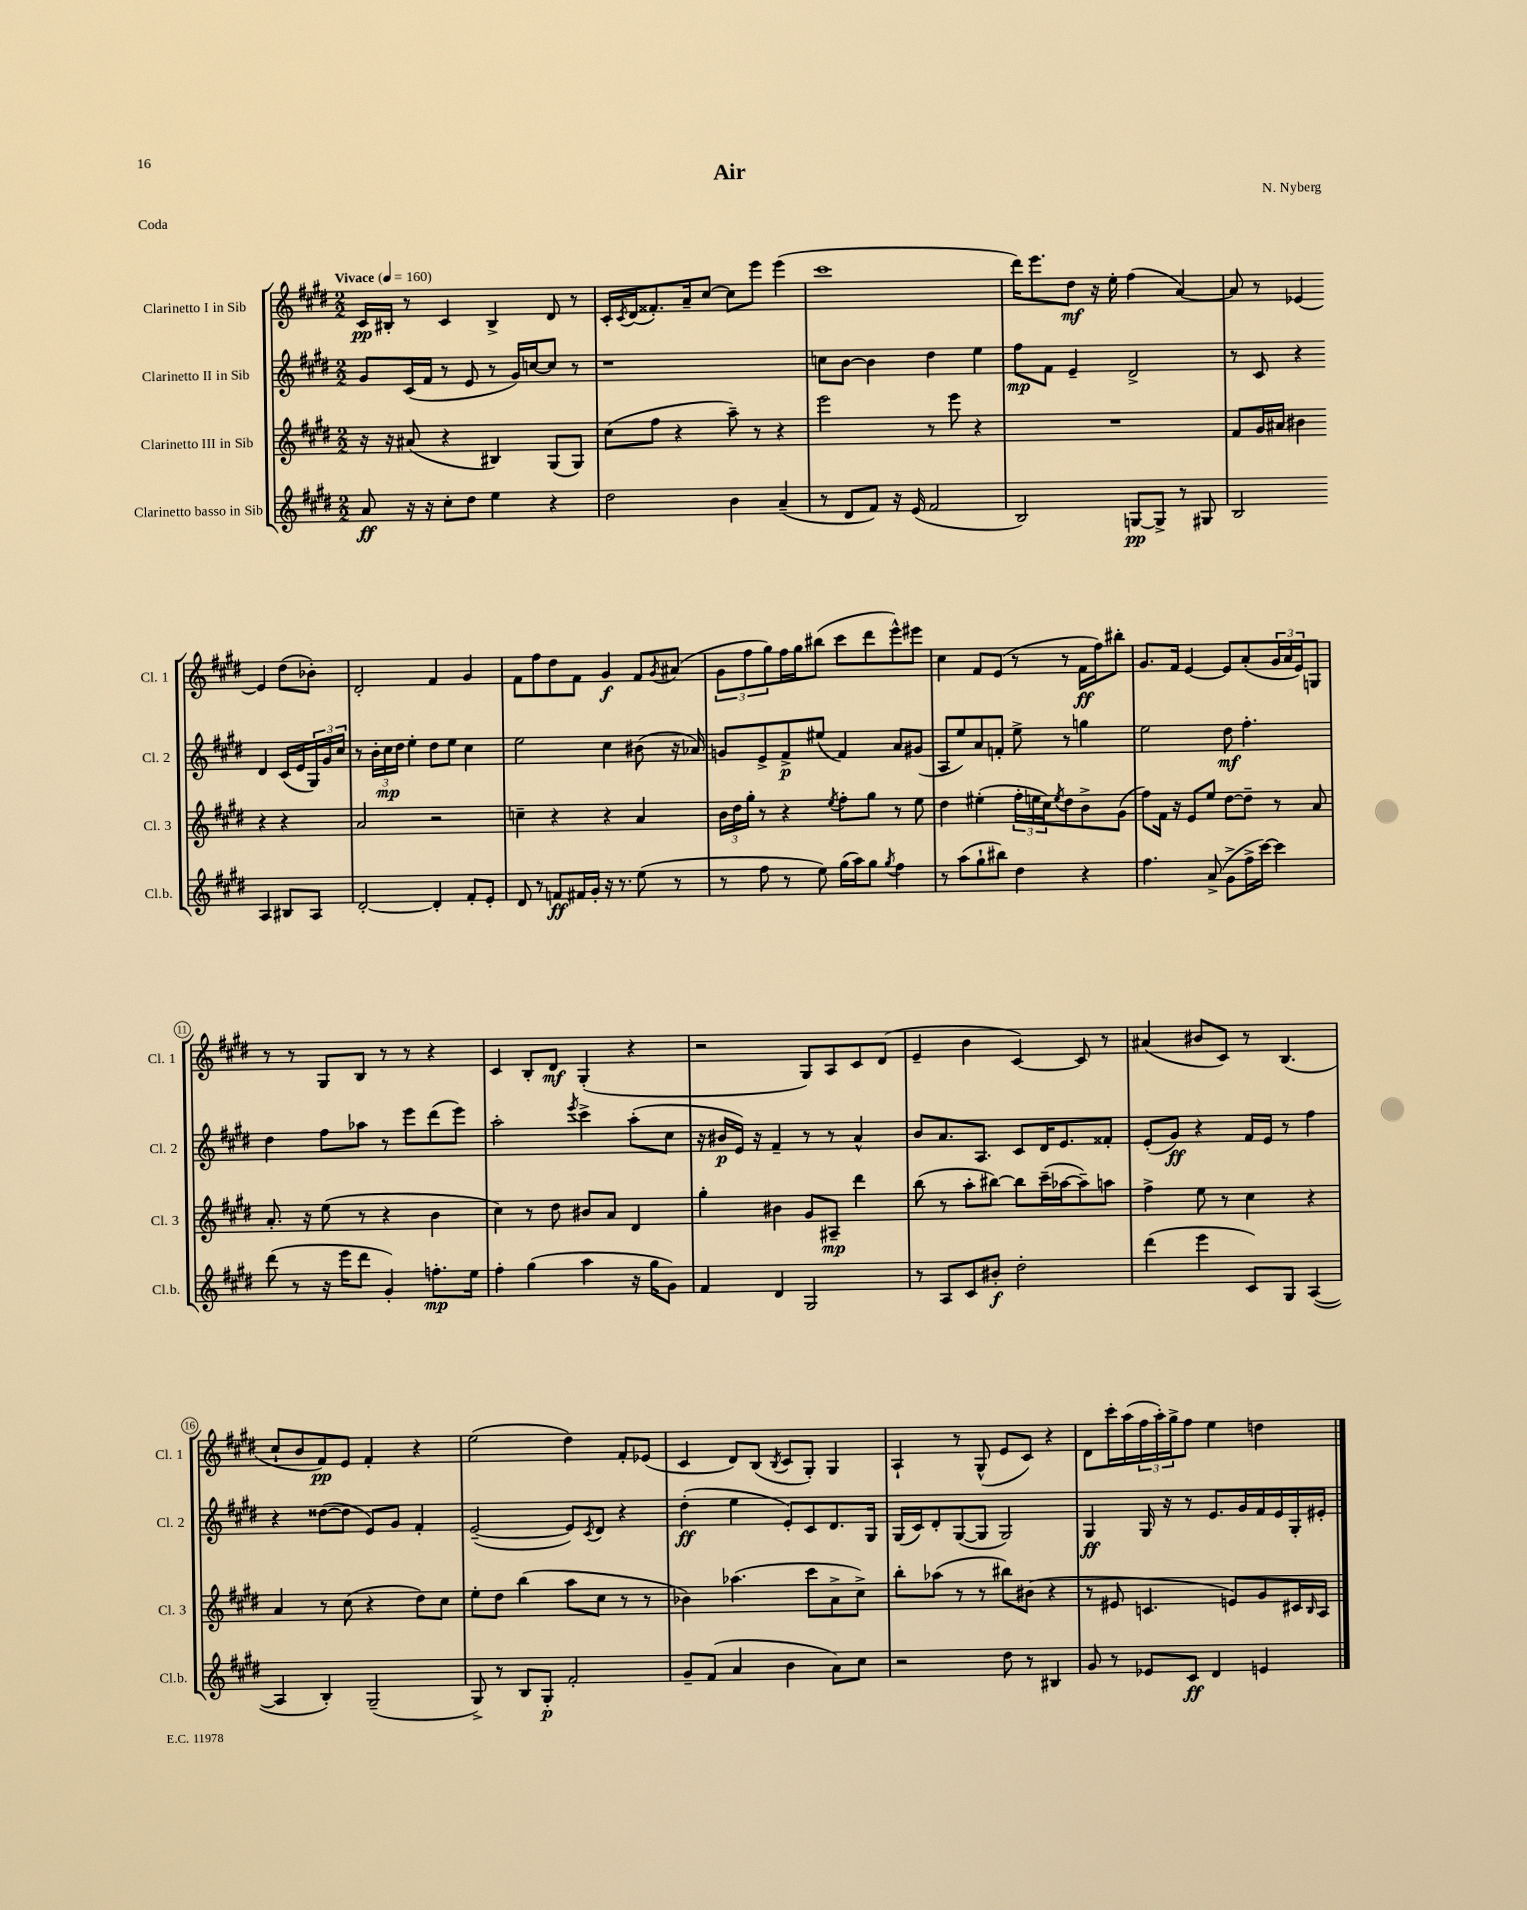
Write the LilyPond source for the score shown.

\header { title = "Air" composer = "N. Nyberg" piece = "Coda" }
<<
\new StaffGroup <<
\new Staff = "s0" \with { instrumentName = "Clarinetto I in Sib" shortInstrumentName = "Cl. 1" } {
    \clef treble \key e \major \numericTimeSignature \time 2/2 \tempo "Vivace" 4 = 160
    cis'16\pp bis16-. r8 cis'4 bis4-> dis'8 r8 |
    cis'16-. \acciaccatura { cis'8 } dis'16( fisis'8.-.) a'16-- cis''8~ cis''8 e'''8 e'''4( |
    cis'''1 |
    dis'''16) e'''8. dis''8\mf r16 e''16-. fis''4( a'4~) |
    a'8 r8 ees'4~ ees'4 dis''8( bes'8-.) |
    dis'2-. fis'4 gis'4 |
    fis'8 fis''8 dis''8 fis'8 gis'4\f fis'8 \acciaccatura { gis'8 } ais'8( |
    \tuplet 3/2 { gis'8 fis''8 gis''8) } fis''16 gis''16 bis''8( cis'''8 dis'''8 e'''8-^) eis'''8 |
    cis''4 fis'8 e'8( r8 r8 fis'16\ff fis''16) bis''8-. |
    gis'8. fis'16 e'4~ e'8 a'8-.( \tuplet 3/2 { gis'16 a'16 e'16) } g8 |
    r8 r8 gis8 b8 r8 r8 r4 |
    cis'4 b8-. dis'8\mf gis4-.( r4 |
    r2 gis8) a8 cis'8 dis'8( |
    e'4-- b'4 cis'4~) cis'8 r8 |
    ais'4( bis'8 cis'8) r8 b4.( |
    cis''8-! b'8 fis'8\pp) e'8 fis'4-. r4 |
    e''2( dis''4) fis'8-. ees'8( |
    cis'4 dis'8) b8( \acciaccatura { b8 } cis'8 gis8-.) gis4 |
    a4-! r8 gis8-^( e'8 cis'8) r4 |
    dis'8 cis'''16-. a''16( \tuplet 3/2 { fis''16 a''16-.) gis''16-> } fis''8 e''4 d''4 \bar "|." |
}
\new Staff = "s1" \with { instrumentName = "Clarinetto II in Sib" shortInstrumentName = "Cl. 2" } {
    \clef treble \key e \major \numericTimeSignature \time 2/2
    gis'8 cis'16( fis'16 r8 e'8 r8 gis'16) c''16~ c''8 r8 |
    r1 |
    c''8 b'8~ b'4 dis''4 e''4 |
    fis''8\mp fis'8 e'4-- dis'2-> |
    r8 cis'8 r4 dis'4 cis'16( e'16 \tuplet 3/2 { gis16) gis'16 cis''16 } |
    r8 \tuplet 3/2 { b'16-. cis''16\mp dis''16 } e''4-. dis''8 e''8 cis''4 |
    e''2 cis''4 bis'8( r16 aes'16) |
    g'8 e'8-> fis'8->\p eis''8( fis'4) a'8 gis'8( |
    a8 e''8) a'8 f'8-. e''8-> r8 g''4 |
    e''2 dis''8\mf fis''4.-. |
    dis''4 fis''8 aes''8 r8 e'''8 dis'''8( e'''8) |
    a''2-. \acciaccatura { e'''8 } cis'''4-> a''8-.( cis''8 |
    r16 bis'16\p e'16) r16 fis'4-- r8 r8 a'4-^ |
    b'8 a'8. a8. cis'8 dis'16 e'8. fisis'8-. |
    e'8-.( gis'8\ff) r4 fis'16 e'16 r8 fis''4 |
    r4 disis''8~( disis''8 e'8) gis'8 fis'4-. |
    e'2~--( e'8) \acciaccatura { cis'8 } dis'8 r4 |
    dis''4-.\ff( e''4 e'8-.) cis'8 dis'8. gis16 |
    gis16( cis'16) dis'8-. gis8~( gis8 gis2) |
    gis4\ff gis16 r16 r8 e'8. gis'16 fis'16 e'16 gis16-. eis'16-. \bar "|." |
}
\new Staff = "s2" \with { instrumentName = "Clarinetto III in Sib" shortInstrumentName = "Cl. 3" } {
    \clef treble \key e \major \numericTimeSignature \time 2/2
    r16 r16 ais'8( r4 bis4) gis8( gis8) |
    cis''8( fis''8 r4 a''8--) r8 r4 |
    e'''2 r8 e'''8 r4 |
    R1 |
    fis'8 gis'16 ais'16 bis'4 r4 r4 |
    a'2 r2 |
    c''4-- r4 r4 a'4 |
    \tuplet 3/2 { b'16 dis''16 gis''16-. } r8 r4 \acciaccatura { e''8 } fis''8-. gis''8 r8 e''8 |
    dis''4 eis''4-.( \tuplet 3/2 { fis''16-. e''16 cis''16) } \acciaccatura { e''8 } dis''8 b'8-> gis'8( |
    fis''8) fis'16 r16 e'8 e''8 dis''8~ dis''8-- r8 a'8 |
    a'8.-. r16 e''8( r8 r4 b'4 |
    cis''4) r8 dis''8 bis'8 a'8 dis'4 |
    gis''4-. bis'4 gis'8 ais8--\mp dis'''4 |
    b''8( r8 a''8-. bis''8~) bis''8 cis'''16--( aes''16~ aes''8--) a''8 |
    fis''4-> e''8 r8 cis''4 r4 |
    a'4 r8 cis''8( r4 dis''8) cis''8 |
    e''8-. dis''8 b''4( a''8 cis''8 r8 r8 |
    bes'4) aes''4.( cis'''8 a'8-> cis''8->) |
    b''8-. aes''8( r8 r8 bis''8) bis'8( r4 |
    r8 eis'8 c'4. e'8) gis'8 cis'16 \grace { b16 } a16 \bar "|." |
}
\new Staff = "s3" \with { instrumentName = "Clarinetto basso in Sib" shortInstrumentName = "Cl.b." } {
    \clef treble \key e \major \numericTimeSignature \time 2/2
    a'8\ff r16 r16 cis''8-. dis''8 e''4 r4 |
    dis''2 b'4 a'4--( |
    r8 dis'8 fis'8) r16 e'16( fis'2 |
    b2) g8~\pp g8-> r8 gis8 |
    b2 a4 bis8 a8 |
    dis'2~-. dis'4-. fis'8-. e'8-. |
    dis'8 r8 f'8\ff fis'16 gis'16-. r16 r8. e''8( r8 |
    r8 fis''8 r8 e''8) gis''16( a''16) gis''8 \acciaccatura { gis''8 } fis''4 |
    r8 a''8( gis''8-! bis''8) dis''4 r4 |
    fis''4. a'8->( gis'8-> fis''16-> cis'''16~) cis'''4 |
    dis'''8( r8 r16 e'''16 dis'''8 gis'4-.) f''8.-.\mp e''16 |
    fis''4-. gis''4( a''4 r16 gis''16 gis'8) |
    fis'4 dis'4 gis2 |
    r8 a8 cis'8 bis'8-.\f dis''2-. |
    dis'''4( e'''4 cis'8) gis8 a4~( |
    a4 b4-.) gis2--( |
    gis8->) r8 b8 gis8-.\p fis'2-. |
    gis'8-- fis'8( a'4 b'4 a'8) cis''8 |
    r2 dis''8 r8 bis4 |
    gis'8 r8 ees'8 cis'8\ff dis'4 e'4 \bar "|." |
}
>>
>>
\layout { \context { \Score \override BarNumber.stencil = #(make-stencil-circler 0.1 0.3 ly:text-interface::print) } }
